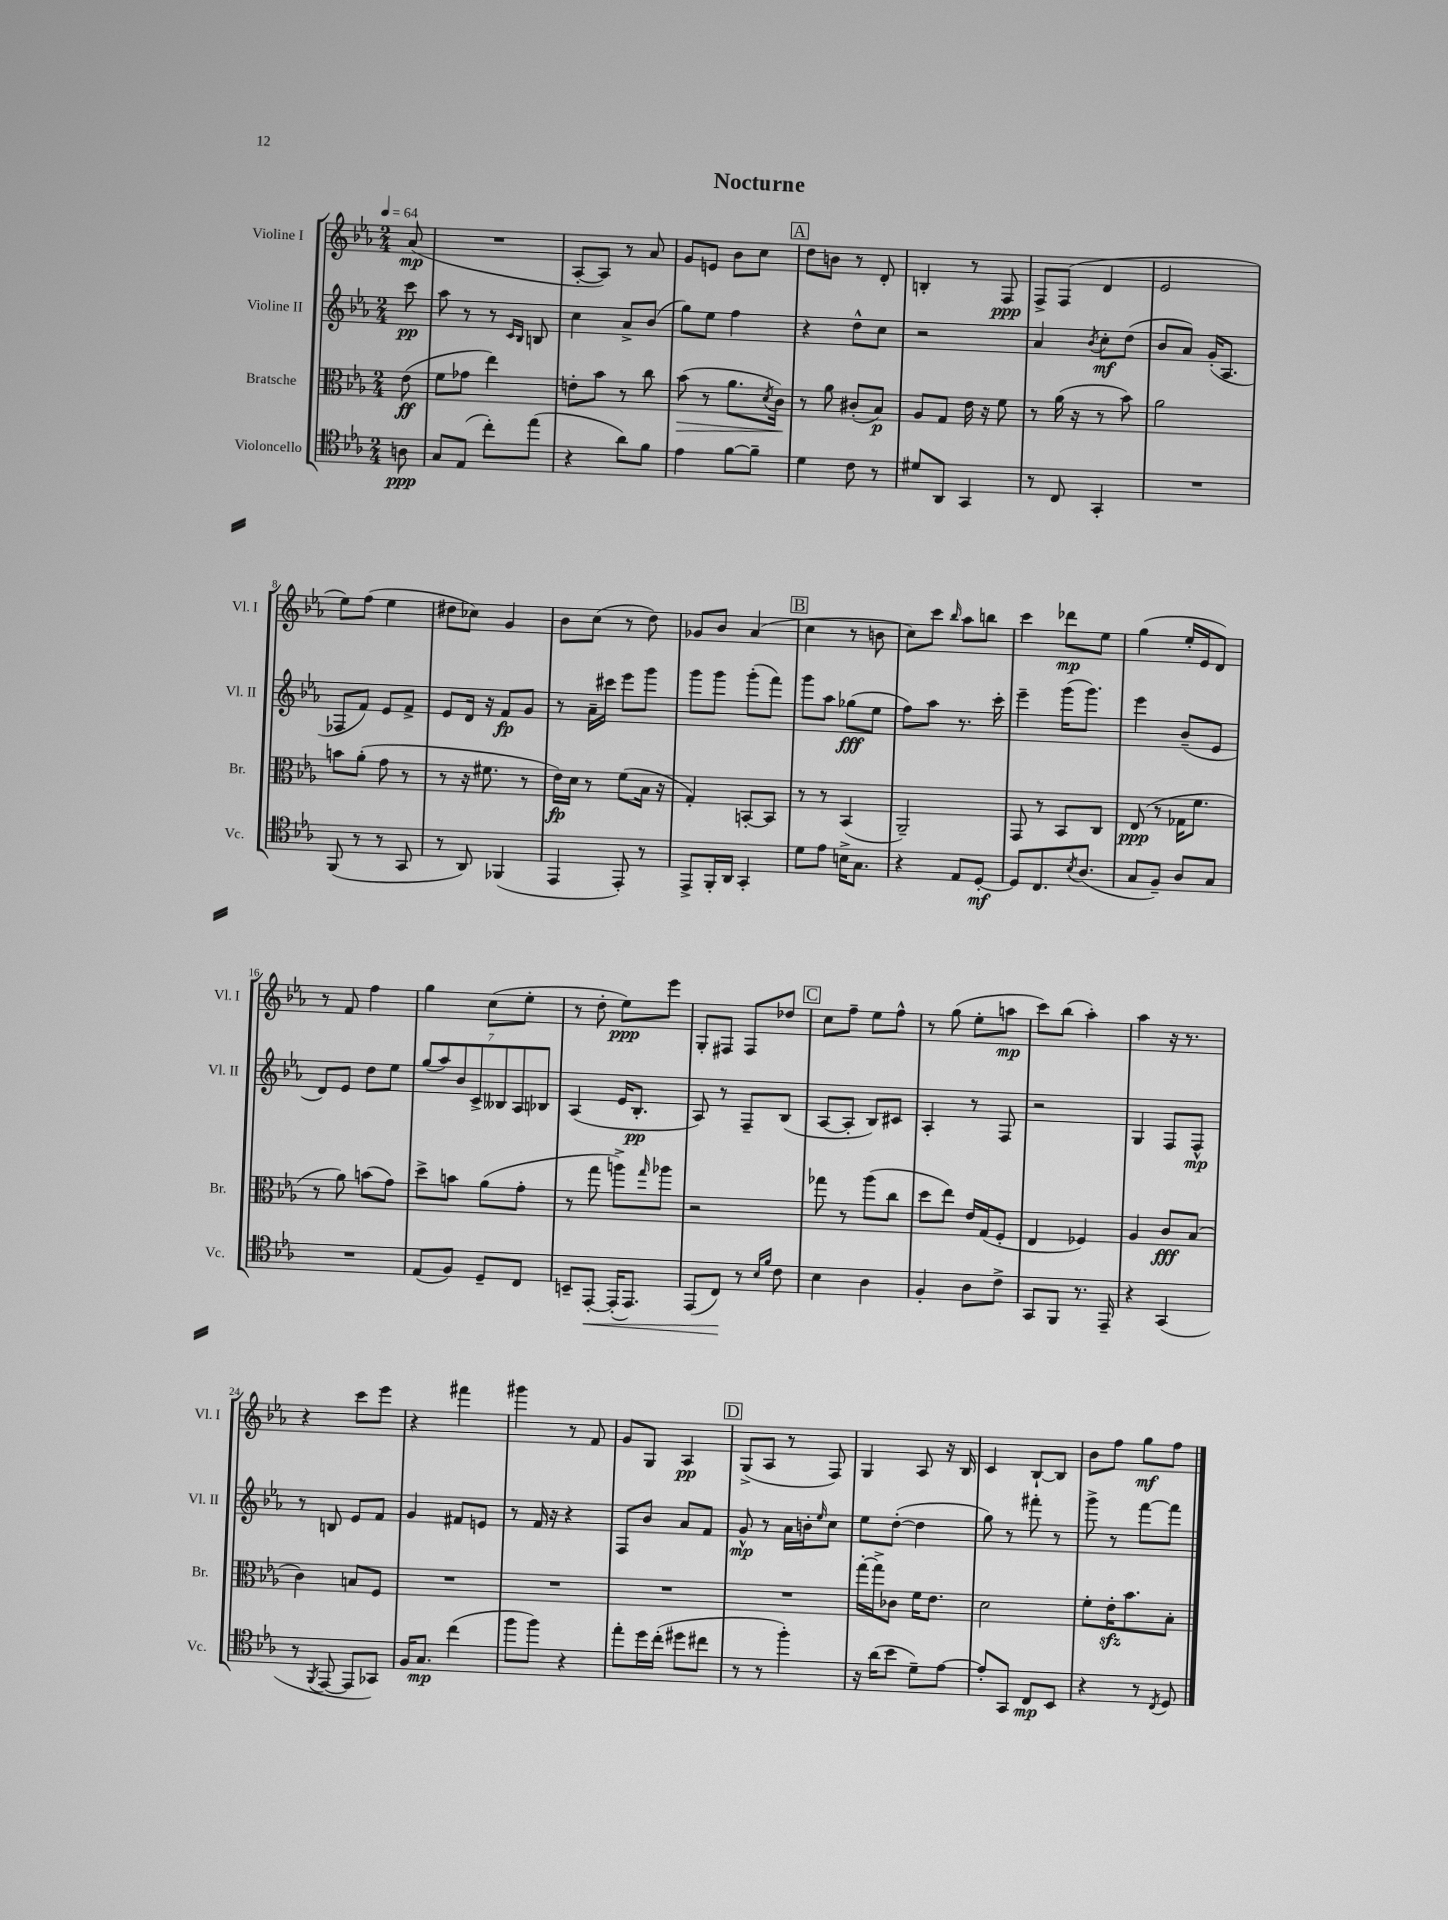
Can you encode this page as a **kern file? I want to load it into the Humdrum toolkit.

**kern	**dynam	**kern	**dynam	**kern	**dynam	**kern	**dynam
*part4	*part4	*part3	*part3	*part2	*part2	*part1	*part1
*staff4	*staff4	*staff3	*staff3	*staff2	*staff2	*staff1	*staff1
*I"Violoncello	*	*I"Bratsche	*	*I"Violine II	*	*I"Violine I	*
*I'Vc.	*	*I'Br.	*	*I'Vl. II	*	*I'Vl. I	*
*clefC4	*	*clefC3	*	*clefG2	*	*clefG2	*
*k[b-e-a-]	*	*k[b-e-a-]	*	*k[b-e-a-]	*	*k[b-e-a-]	*
*M2/4	*	*M2/4	*	*M2/4	*	*M2/4	*
*MM64	*	*MM64	*	*MM64	*	*MM64	*
=	=	=	=	=	=	=	=
8An\	ppp	(8e-\	ff	8ccc\	pp	(8a-/	mp
=1	=1	=1	=1	=1	=1	=1	=1
8G/L	.	8f\L	.	8aa-\	.	2r	.
(8E-/J	.	8g-X\J	.	8r	.	.	.
8cc'\L)	.	4ee-\)	.	8r	.	.	.
.	.	.	.	16qqc/LL	.	.	.
.	.	.	.	16qqB-/JJ	.	.	.
(8ee-\J	.	.	.	8Bn/	.	.	.
=2	=2	=2	=2	=2	=2	=2	=2
4r	.	8en'\L	.	4cc\	.	[8A-'/L	.
.	.	8b-\J	.	.	.	8A-/J])	.
8a-\L)	.	8r	.	8a-^/L	.	8r	.
8f\J	.	8cc\	.	(8b-/J	.	8a-/	.
=3	=3	=3	=3	=3	=3	=3	=3
!	!	!	!LO:HP:b	!	!	!	!
4e-\	.	(8b-\	>	8gg\L)	.	8g/L	.
.	.	8r	.	8ee-\J	.	8en/J	.
[8f\L	.	8.a-\L	.	4ff\	.	8b-\L	.
8f~\J]	.	.	.	.	.	8cc\J	.
.	.	8qd/	.	.	.	.	.
.	.	16c\Jk)	.	.	.	.	.
.	.	.	]	.	.	.	.
!!LO:REH:place=s1:t=A
=4	=4	=4	=4	=4	=4	=4	=4
4d\	.	8r	.	4r	.	8dd\L	.
.	.	8a-\	.	.	.	8bn\J	.
8c\	.	(8c#X'/L	.	8dd^^\L	.	8r	.
8r	.	8B-/J)	p	8cc\J	.	8d'/	.
=5	=5	=5	=5	=5	=5	=5	=5
8d#X/L	.	8A-/L	.	2r	.	4Bn'/	.
8AA-/J	.	8G/J	.	.	.	.	.
4GG/	.	16e-\	.	.	.	8r	.
.	.	16r	.	.	.	.	.
.	.	8f\	.	.	.	8F/	ppp
=6	=6	=6	=6	=6	=6	=6	=6
8r	.	8r	.	4a-/	.	8F^/L	.
8C/	.	(16a-\	.	.	.	(8F/J	.
.	.	16r	.	.	.	.	.
.	.	.	.	8qb-/	.	.	.
4GG'/	.	8r	.	8cc'\L	mf	4d/	.
.	.	8b-\)	.	(8dd\J	.	.	.
=7	=7	=7	=7	=7	=7	=7	=7
2r	.	2a-\	.	8b-/L	.	2e-/	.
.	.	.	.	8a-/J)	.	.	.
.	.	.	.	(16g'/KL	.	.	.
.	.	.	.	8.A-/J	.	.	.
!!LO:LB:g=z
=8	=8	=8	=8	=8	=8	=8	=8
(8FF/	.	8bn\L	.	8F-X/L	.	8ee-\L)	.
8r	.	(8a-'\J	.	8f/J)	.	(8ff\J	.
8r	.	8g\	.	8e-/L	.	4ee-\	.
8GG/	.	8r	.	8f^/J	.	.	.
=9	=9	=9	=9	=9	=9	=9	=9
8r	.	8r	.	8e-/L	.	8dd#X\L	.
8AA-/)	.	16r	.	16d/Jk	.	8cc-X\J)	.
.	.	8.f#X\	.	16r	.	.	.
(4FF-X/	.	.	.	8f/L	fp	4g/	.
.	.	8r	.	8g/J	.	.	.
=10	=10	=10	=10	=10	=10	=10	=10
4EE-/	.	16e-\LL)	fp	8r	.	8b-\L	.
.	.	16d\JJ	.	.	.	.	.
.	.	8r	.	16a-~\LL	.	(8cc\J	.
.	.	.	.	16ccc#X\JJ	.	.	.
8EE-'/)	.	(8f\L	.	8eee-\L	.	8r	.
8r	.	16B-\Jk	.	8ggg\J	.	8dd\)	.
.	.	16r	.	.	.	.	.
=11	=11	=11	=11	=11	=11	=11	=11
8EE-^/L	.	4G'/)	.	8ggg\L	.	8g-X/L	.
16FF'/L	.	.	.	8ggg\J	.	8b-/J	.
16AA-/JJ	.	.	.	.	.	.	.
4GG'/	.	[8BBn'/L	.	(8ggg'\L	.	(4a-/	.
.	.	8BB/J]	.	8fff\J)	.	.	.
!!LO:REH:place=s1:t=B
=12	=12	=12	=12	=12	=12	=12	=12
8d\L	.	8r	.	8ggg\L	.	4cc\	.
8e-\J	.	8r	.	8aa-\J	.	.	.
16Bn^\KL	.	(4BB-/	.	(8gg-X\L	fff	8r	.
8.G\J	.	.	.	.	.	.	.
.	.	.	.	8ee-\J	.	8bn\	.
=13	=13	=13	=13	=13	=13	=13	=13
4r	.	2AA-~/)	.	8ff\L)	.	8cc\L)	.
.	.	.	.	8aa-\J	.	8ccc\J	.
.	.	.	.	.	.	16qqbb-/	.
8E-/L	.	.	.	8.r	.	8aa-\L	.
[8D'/J	mf	.	.	.	.	8bbn\J	.
.	.	.	.	16ccc'\	.	.	.
=14	=14	=14	=14	=14	=14	=14	=14
8D/L]	.	8GG/	.	4eee-~\	.	4ccc\	.
8.C/	.	8r	.	.	.	.	.
.	.	8BB-/L	.	(16ggg\KL	.	8ddd-X\L	mp
8qB-/	.	.	.	.	.	.	.
(8.A-/J	.	.	.	8.ggg\J)	.	.	.
.	.	8C/J	.	.	.	8ee-\J	.
=15	=15	=15	=15	=15	=15	=15	=15
8G/L	.	(8E-/	ppp	4eee-\	.	(4gg\	.
8F~/J)	.	8r	.	.	.	.	.
8A-/L	.	16G-X\KL	.	(8b-~/L	.	16ee-'/LL	.
.	.	8.f\J	.	.	.	16e-/J	.
8G/J	.	.	.	8e-/J	.	8d/J)	.
!!LO:LB:g=z
=16	=16	=16	=16	=16	=16	=16	=16
2r	.	8r	.	8d/L)	.	8r	.
.	.	8a-\)	.	8e-/J	.	8f/	.
.	.	(8bn\L	.	8dd\L	.	4ff\	.
.	.	8g\J)	.	8ee-\J	.	.	.
=17	=17	=17	=17	=17	=17	=17	=17
(8E-/L	.	8dd^\L	.	(14gg/L	.	4gg\	.
.	.	.	.	14aa-/)	.	.	.
8F/J)	.	8bn\J	.	.	.	.	.
.	.	.	.	14b-/	.	.	.
.	.	.	.	14c^/	.	.	.
8D~/L	.	(8a-\L	.	.	.	(8cc\L	.
.	.	.	.	14B--X/	.	.	.
.	.	.	.	14A-/	.	.	.
8C/J	.	8g'\J	.	.	.	8ee-'\J	.
.	.	.	.	14B-X/J	.	.	.
=18	=18	=18	=18	=18	=18	=18	=18
8BBn~/L	.	8r	.	(4A-/	.	8r	.
!	!LO:HP:b	!	!	!	!	!	!
[8EE-'/J	<	8gg\	.	.	.	8dd'\	.
(16EE-'/KL]	.	8aan^\L)	.	16e-/KL	.	8ee-\L)	ppp
8.EE-/J)	.	.	.	8.B-'/J	pp	.	.
.	.	16qqgg/	.	.	.	.	.
.	.	8aa-X\J	.	.	.	8eee-\J	.
=19	=19	=19	=19	=19	=19	=19	=19
(8EE-/L	.	2r	.	8A-/)	.	8G'/L	.
8C/J)	.	.	.	8r	.	8F#X/J	.
8r	[	.	.	8F~/L	.	8F#/L	.
16qqB-/LL	.	.	.	.	.	.	.
16qqf/JJ	.	.	.	.	.	.	.
8c\	.	.	.	(8B-/J	.	8dd-X/J	.
!!LO:REH:place=s1:t=C
=20	=20	=20	=20	=20	=20	=20	=20
4B-\	.	8gg-X\	.	[8A-/L	.	8cc\L	.
.	.	8r	.	8A-'/J]	.	8ff~\J	.
4A-\	.	(8aa-\L	.	8B-/L)	.	8ee-\L	.
.	.	8cc\J	.	8c#X/J	.	8ff^^\J	.
=21	=21	=21	=21	=21	=21	=21	=21
4F'/	.	8dd\L	.	4A-'/	.	8r	.
.	.	8ee-\J)	.	.	.	(8gg\	.
8A-\L	.	16e-/LL	.	8r	.	8ee-'\L	.
.	.	(16G/J	.	.	.	.	.
8c^\J	.	8F'/J	.	8F/	.	8aan\J	mp
=22	=22	=22	=22	=22	=22	=22	=22
8GG/L	.	4E-/	.	2r	.	8ccc\L)	.
8FF/J	.	.	.	.	.	(8bb-\J	.
8.r	.	4F-X/)	.	.	.	4aa-'\)	.
16EE-~/	.	.	.	.	.	.	.
=23	=23	=23	=23	=23	=23	=23	=23
4r	.	4A-/	.	4G/	.	4aa-\	.
(4GG/	.	8c/L	fff	8F/L	.	16r	.
.	.	.	.	.	.	8.r	.
.	.	(8B-/J	.	8F^^/J	mp	.	.
!!LO:LB:g=z
=24	=24	=24	=24	=24	=24	=24	=24
8r	.	4c\)	.	8r	.	4r	.
8qFF/	.	.	.	.	.	.	.
[8EE-/	.	.	.	8Bn/	.	.	.
8EE-/L]	.	8Bn/L	.	8e-/L	.	8ccc\L	.
8GG-X/J)	.	8F/J	.	8f/J	.	8eee-\J	.
=25	=25	=25	=25	=25	=25	=25	=25
16F/KL	.	2r	.	4g/	.	4r	.
8.G/J	mp	.	.	.	.	.	.
(4cc\	.	.	.	8f#X/L	.	4fff#X\	.
.	.	.	.	8en/J	.	.	.
=26	=26	=26	=26	=26	=26	=26	=26
8ff\L	.	2r	.	8r	.	4ggg#X\	.
8ff\J)	.	.	.	16f/	.	.	.
.	.	.	.	16r	.	.	.
4r	.	.	.	4r	.	8r	.
.	.	.	.	.	.	8f/	.
=27	=27	=27	=27	=27	=27	=27	=27
8ee-'\L	.	2r	.	8F/L	.	8g/L	.
16dd\L	.	.	.	8b-/J	.	8G/J	.
(16cc'\JJ	.	.	.	.	.	.	.
8dd#X\L	.	.	.	8a-/L	.	4A-/	pp
8cc#X\J	.	.	.	8f/J	.	.	.
!!LO:REH:place=s1:t=D
=28	=28	=28	=28	=28	=28	=28	=28
8r	.	2r	.	8g^^/	mp	(8G^/L	.
8r	.	.	.	8r	.	8A-/J	.
4ff'\)	.	.	.	16a-\LL	.	8r	.
.	.	.	.	16bn'\J	.	.	.
.	.	.	.	16qqee-/	.	.	.
.	.	.	.	8cc\J	.	8F/)	.
=29	=29	=29	=29	=29	=29	=29	=29
16r	.	[16gg'\LL	.	8ee-\L	.	4G/	.
(16a-\KL	.	16gg^\J]	.	.	.	.	.
8b-\J	.	8c-X\J	.	([8dd'\J	.	.	.
8d~\L)	.	16f\KL	.	4dd\]	.	8A-/	.
.	.	8.e-\J	.	.	.	.	.
[8e-\J	.	.	.	.	.	16r	.
.	.	.	.	.	.	16B-/	.
=30	=30	=30	=30	=30	=30	=30	=30
8e-'/L]	.	2d\	.	8gg\)	.	4c/	.
8GG/J	.	.	.	8r	.	.	.
8C/L	mp	.	.	8fff#X'\	.	[8B-`/L	.
8BB-/J	.	.	.	8r	.	8B-/J]	.
=31	=31	=31	=31	=31	=31	=31	=31
4r	.	8f'\L	.	8ggg^\	.	8b-\L	.
.	.	16e-zz'\K	.	8r	.	8ff\J	.
.	.	8.b-\	.	.	.	.	.
8r	.	.	.	[8fff\L	.	8gg\L	mf
8qC/	.	.	.	.	.	.	.
8D/	.	8B-'\J	.	8fff\J]	.	8ff\J	.
==	==	==	==	==	==	==	==
*-	*-	*-	*-	*-	*-	*-	*-
